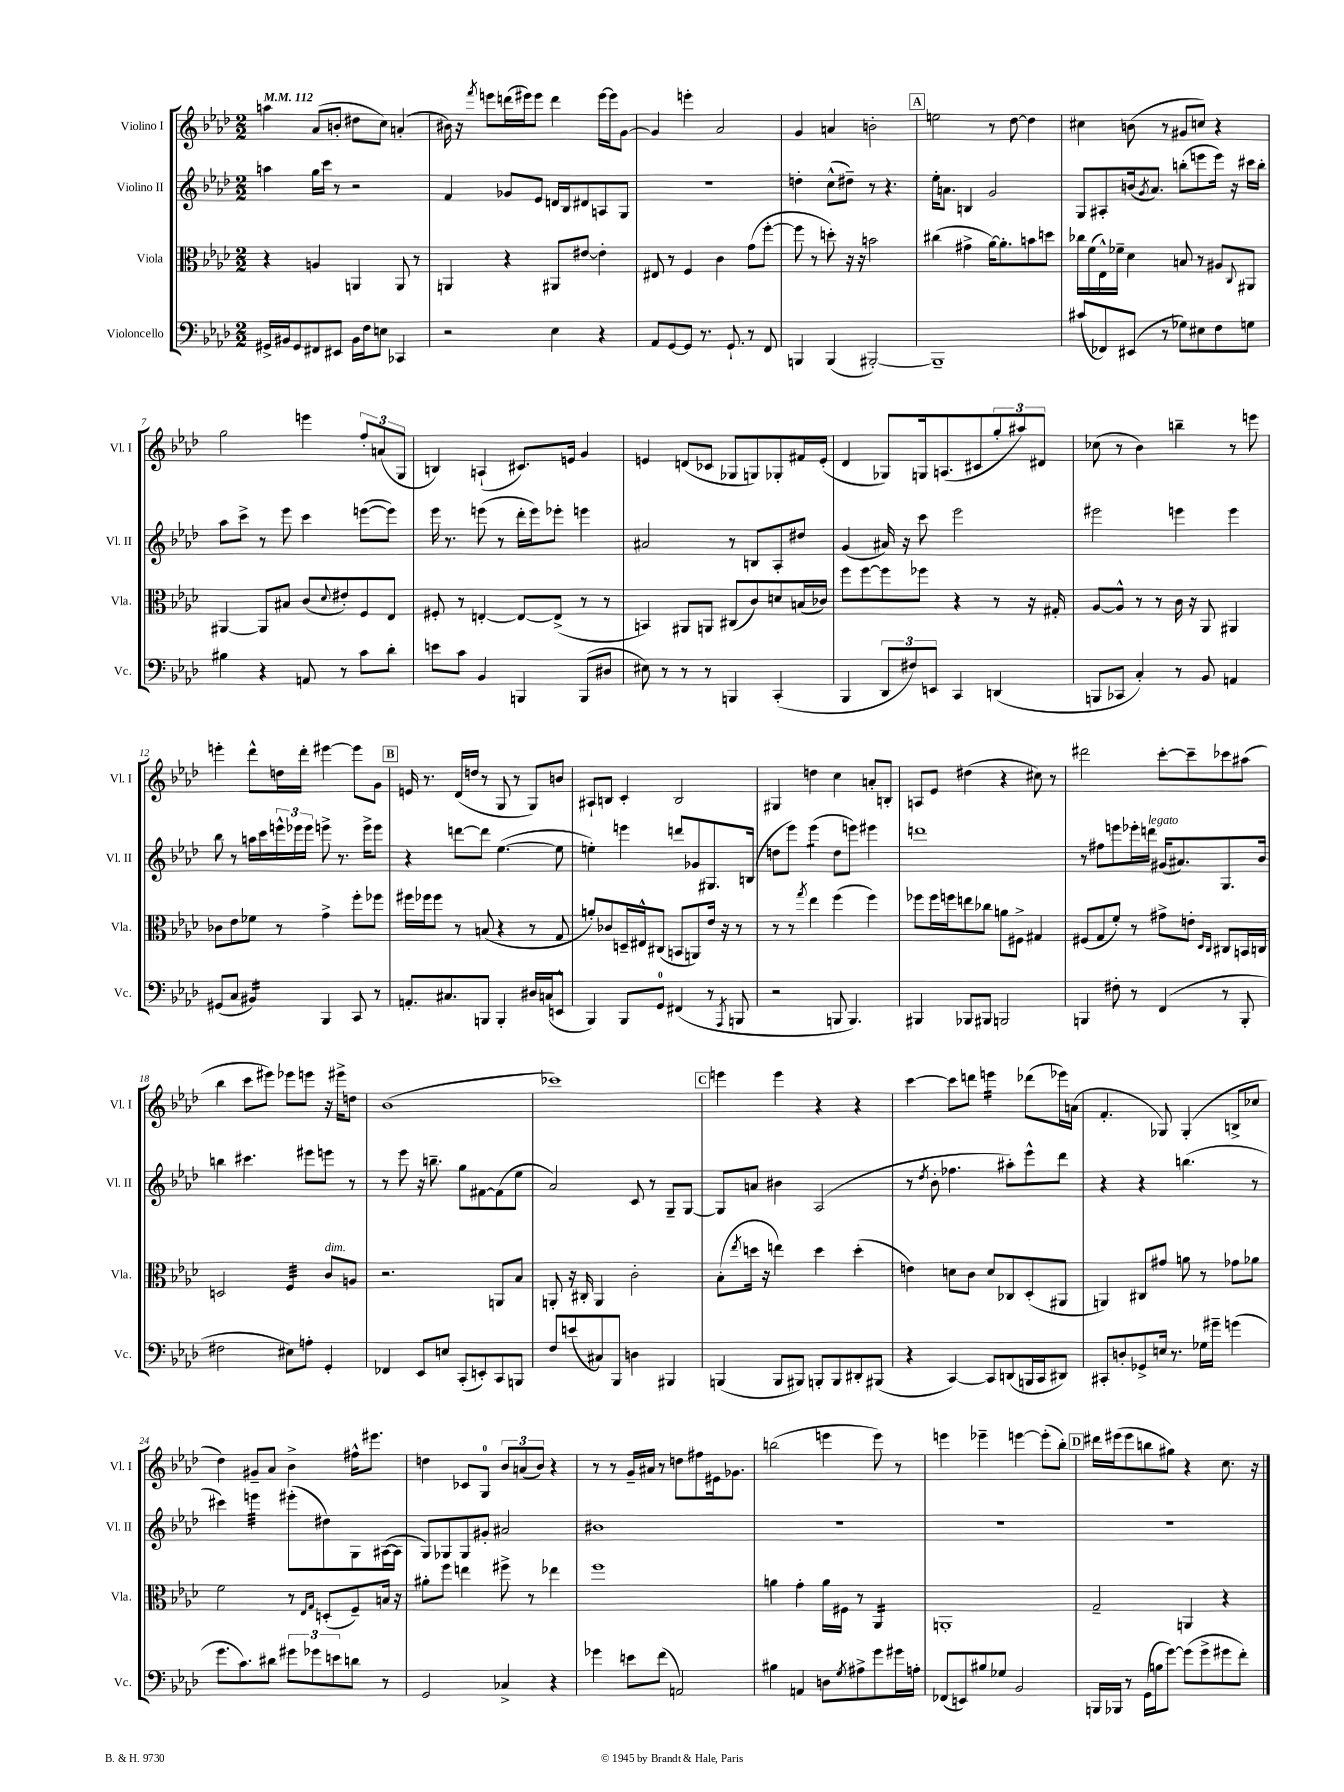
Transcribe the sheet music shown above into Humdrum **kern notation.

**kern	**kern	**kern	**kern
*staff4	*staff3	*staff2	*staff1
*clefF4	*clefC3	*clefG2	*clefG2
*k[b-e-a-d-]	*k[b-e-a-d-]	*k[b-e-a-d-]	*k[b-e-a-d-]
*M2/2	*M2/2	*M2/2	*M2/2
*MM112	*MM112	*MM112	*MM112
16GG#^	4r	4aa	4aa
16BB#	.	.	.
8GG#	.	.	.
8FF#	4A	16gg	(8a-
.	.	16ccc	.
8EE#	.	8r	8b'
16BB#	4AA	2r	8dd#
16F	.	.	.
8E	.	.	8cc)
4CC-	8AA	.	(4a'
.	8r	.	.
=	=	=	=
2r	4AA	4f	16b#)
.	.	.	16r
.	.	.	8qfff
.	.	.	8eee
.	4r	8g-	(16ddd
.	.	.	16eee#)
.	.	8e-	8eee#
4E-	8AA#	16d	4ddd
.	.	16B-	.
.	[8e#	8d#	.
4r	4e#']	8A	[16eee#
.	.	.	16eee#]
.	.	8G	[8g
=	=	=	=
8AA-	8E#	1r	4g]
[8GG	8r	.	.
8GG]	4F	.	4eee'
8.r	.	.	.
.	4c	.	2a-
8.GG`	.	.	.
8r	(8g	.	.
8FF	[8ff'	.	.
=	=	=	=
4BBB	8ff]	4dd'	4g
.	8r	.	.
(4BBB	8dd')	(8cc^^	4a
.	16r	8dd#~)	.
.	16r	.	.
[2BBB#')	2b	8r	2b'
.	.	4.r	.
=	=	=	=
1BBB#~]	(4cc#	16ee-'	2ee
.	.	8.a	.
.	4g#^	4B	.
.	[16a-)	2g	8r
.	8.a-']	.	.
.	.	.	[8dd-
.	8b	.	4dd-]
.	8dd	.	.
=	=	=	=
(8c#	16cc-	8G	4cc#
.	(16f	.	.
8FF-)	16E-^^)	8A#'	.
.	16f-~	.	.
(8EE#	4d-	(16b	(8b
.	.	8qg	.
.	.	8.a-)	.
8r	.	.	8r
8G-)	8B	(8bb'	8g#
8E#	8r	8eee	8cc)
8F	8A#	16eee)	4r
.	.	16r	.
.	8qqC	.	.
8G	8AA#	16ccc#	.
.	.	16bb'	.
=	=	=	=
4B#	[4AA#	8aa-	2gg
.	.	8ccc^	.
4r	8AA#]	8r	.
.	8B#	8eee-	.
8AA	(8c	4ccc	4eee
.	8qqd-	.	.
8r	8e#')	.	.
8c	8F	([8eee	12ff'
.	.	.	(12a
8d-'	8E-	8eee])	.
.	.	.	12G
=	=	=	=
8e	8F#'	16eee-	4B)
.	.	8.r	.
8c	8r	.	.
4BB-	[4E'	(8eee	(4A`
.	.	8r	.
4BBB	8E_	16ddd-'	8.c#)
.	.	16eee)	.
.	(8E^]	8eee-'	.
.	.	.	16e
(8BBB	8r	4eee	4g
8D#	8r	.	.
=	=	=	=
8E#)	4BB)	2a#	4e
8r	.	.	.
8r	8AA#	.	(8d
8r	8AA	.	8c-
4BBB	(8C#	8r	8G-
.	8c)	8B	8G)
(4CC'	8d	8A-'	8G-'
.	(16B	8dd#	16f#
.	16c-)	.	(16e'
=	=	=	=
4BBB-	8ff	(4g	4d-
.	[8ff	.	.
12DD-	8ff]	16a#)	8G-)
.	.	16r	.
12F#)	.	.	.
.	8ff-	8ccc	16G
12EE	.	.	.
.	.	.	(8.A
4CC	4r	2eee-	.
.	.	.	8c#
(4DD	8r	.	12gg'
.	.	.	12aa#)
.	16r	.	.
.	.	.	12d#
.	16G#'	.	.
=	=	=	=
8BBB	[8A-	2eee#	(8cc-
8CC-	8A-^^]	.	8r
4C')	8r	.	4b-)
.	8r	.	.
8r	16c	4eee	4bb~
.	16r	.	.
8BB-	8AA-	.	.
4AA	4AA#	4eee	8r
.	.	.	8eee
=	=	=	=
(8GG#	8c-	8bb-	4eee'
8C	8e-	8r	.
4BB#)	8f-	16aa	8ddd-^^
.	.	16ccc	.
.	8r	24eee^^	16dd
.	.	24eee-	.
.	.	.	16ddd-'
.	.	24eee-	.
4BBB-	4g^	8eee^	[4eee#
.	.	8.r	.
8CC	8ff'	.	8eee#]
.	.	16eee^	.
8r	8ff-	8eee	8g
=	=	=	=
8.AA'	16ff#	4r	16e
.	16ff-	.	8.r
.	8ff-	.	.
8.C#	.	.	.
.	8r	[8ddd	(16d-
.	.	.	16dd
8BBB	(8B	8ddd]	8r
4BBB'	4r	([4.ee-	8G
.	.	.	8r
16D#	8r	.	8G)
(16C	.	.	.
8EE^^	8G	8ee-]	8b
=	=	=	=
4BBB-)	8a')	4ee')	8A#`
.	8c-	.	8B
8BBB-	16D~	4eee	4c'
.	16E#^^	.	.
8GG	(8C#	.	.
(4FF#	8BB	8ddd	2B
.	8AA)	8g-	.
8r	16e-	8.G#	.
.	16r	.	.
8qAAA-	.	.	.
8BBB	8r	.	.
.	.	(16B	.
=	=	=	=
2r	8r	8dd	4G#
.	8r	8eee-)	.
.	8qgg	.	.
.	4ee-	(4eee-	4dd
8BBB	(4ff	8dd	4cc
4.BBB)	.	8eee)	.
.	4ff)	4eee#	8a'
.	.	.	8B'
=	=	=	=
4BBB#	8ff-	1ddd	8A
.	16ff-	.	8e-
.	16ff	.	.
8BBB-	8ee	.	(4dd#
8BBB#	8cc-	.	.
2BBB	8a	.	4r
.	8F#^	.	.
.	4G#	.	8cc#)
.	.	.	8r
=	=	=	=
4BBB	(8F#	8r	2ddd#
.	8G	8ff#	.
8F#'	8f')	8eee	.
8r	8r	16eee-'	.
.	.	16ddd	.
(4FF	8g#^	(16g#	[8ccc'
.	.	8.a#)	.
.	8e'	.	8ccc~]
.	16qqD-	.	.
.	16qqC	.	.
8r	8C#	8.G	8ccc-
8BBB'	16BB	.	(8aa#
.	16C	16b-	.
=	=	=	=
2F#	2D	4bb	4bb-
.	.	4.ccc#	8ccc
.	.	.	8eee#)
8E#)	4F	.	8eee-
8A'	.	8eee#	8eee
4GG'	8c	8eee	16r
.	.	.	16eee#^
.	8A	8r	8dd
=	=	=	=
4FF-	2.r	8r	(1b-
.	.	8eee-	.
8EE-	.	16r	.
.	.	8.bb~	.
8E	.	.	.
(8CC'	.	8gg	.
8EE')	.	[8f#	.
8CC	8AA	(8f#]	.
8BBB	8B-	8ee-	.
=	=	=	=
8F	8AA'	2a-)	1ccc-)
(8e	16r	.	.
.	16C#'	.	.
8C#)	4AA	.	.
8BBB-	.	.	.
4D	2c'	8c	.
.	.	8r	.
4BBB#	.	8G~	.
.	.	[8G	.
=	=	=	=
(4BBB	(8B-'	8G]	4eee
.	8qee-	.	.
.	16dd	8a	.
.	16r	.	.
8BBB	4ee)	4b#	4eee
8BBB#)	.	.	.
8BBB'	4dd	(2A-	4r
8BBB	.	.	.
8DD#'	(4dd'	.	4r
(8BBB#	.	.	.
=	=	=	=
4r	4e)	8r	[4ccc
.	.	8qdd-	.
.	.	8b-'	.
[4CC)	8d	4.ff-	8ccc]
.	8c	.	8ddd
8CC]	8d	.	4eee
(8DD	8C-	8aa#')	.
16BBB	(8D-'	8eee-^^	(8ddd-
16CC	.	.	.
8DD#)	8AA#	8ddd-	16eee-)
.	.	.	(16a
=	=	=	=
8CC#'	4AA)	4r	4.f'
8D'	.	.	.
8GG-^	8C#	4r	.
16E	8g#	.	8G-)
8.r	.	.	.
.	8a	(4.bb	(4G-'
16G-	8r	.	.
16g#~	.	.	.
(4g	8g-	.	8B^
.	8a-	8r	8cc-
=	=	=	=
8.g	2f	4ccc#)	4dd-)
8.c)	.	.	.
.	.	4eee	8g#~
8d#	.	.	8a-
12g#	8r	(8eee#'	4b-^
12g-	.	.	.
.	16qqE-	.	.
.	16qqG	.	.
.	(8D'	8dd#)	.
12e	.	.	.
8d	8F~)	8G	16ff#^^
.	.	.	8.eee#
8r	16B	([16A#	.
.	16r	16A#]	.
=	=	=	=
2GG	8a#'	8G)	4dd
.	8ff	8G-	.
.	4ee	8G-	8c-
.	.	8g#'	8G
4C-^	8ff#^	2a#	12b-
.	.	.	(12a
.	8r	.	.
.	.	.	12b-)
4r	4ee-	.	4r
=	=	=	=
4g-	1ff	1b#	8r
.	.	.	8r
8e	.	.	16g~
.	.	.	16a#
(8f	.	.	8r
2AA)	.	.	8dd
.	.	.	8ff#
.	.	.	16e#
.	.	.	8.g-
=	=	=	=
4B#	4a	1r	(2bb
4AA	4g'	.	.
8D	16a	.	4eee
.	16F#	.	.
8qG	.	.	.
8A#^	8r	.	.
8g	4AA-	.	8eee)
16g#	.	.	8r
16A'	.	.	.
=	=	=	=
(8FF-	1AA'	1r	4eee
8EE)	.	.	.
8B#	.	.	4eee-~
8G-	.	.	.
2BB-	.	.	[4eee
.	.	.	(8eee']
.	.	.	8bb-')
=	=	=	=
16BBB	2G~	1r	16ddd#
16BBB-	.	.	(16eee#
8r	.	.	8eee#
(16GG	.	.	8bb
16B	.	.	.
[8g)	.	.	8gg#)
(8g]	4AA	.	4r
8g^	.	.	.
8g#	4r	.	8.cc
8f')	.	.	.
.	.	.	16r
==	==	==	==
*-	*-	*-	*-
